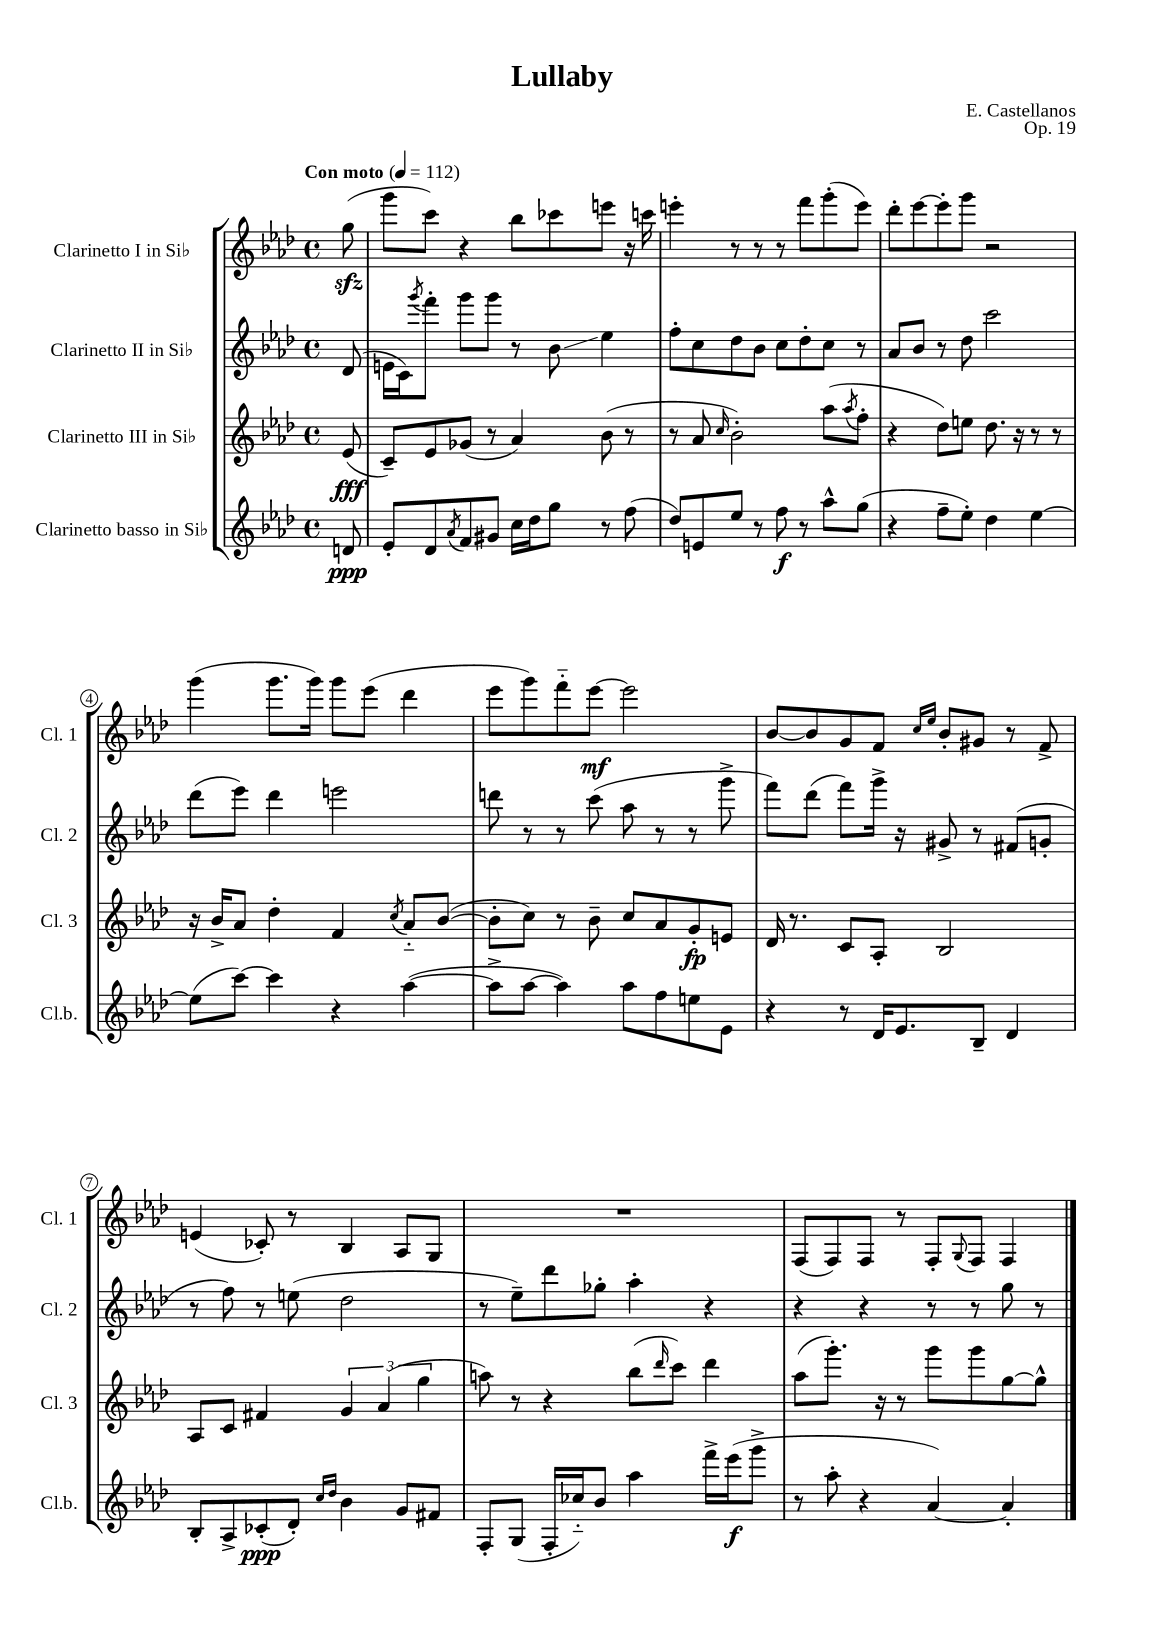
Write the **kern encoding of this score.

**kern	**kern	**kern	**kern
*staff4	*staff3	*staff2	*staff1
*clefG2	*clefG2	*clefG2	*clefG2
*k[b-e-a-d-]	*k[b-e-a-d-]	*k[b-e-a-d-]	*k[b-e-a-d-]
*M4/4	*M4/4	*M4/4	*M4/4
*met(c)	*met(c)	*met(c)	*met(c)
*MM112	*MM112	*MM112	*MM112
8d	(8e-	(8d-	(8gg
=	=	=	=
8e-'	8c~)	16e	8ggg
.	.	16c)	.
.	.	8qggg	.
8d-	8e-	8fff'	8ccc)
8qa-	.	.	.
8f	(8g-	8ggg	4r
8g#	8r	8ggg	.
16cc	4a-)	8r	8bb-
16dd-	.	.	.
8gg	.	8b-	8ccc-
8r	(8b-	4ee-	8eee
(8ff	8r	.	16r
.	.	.	16ccc
=	=	=	=
8dd-)	8r	8ff'	4eee'
8e	8a-	8cc	.
.	16qqcc	.	.
8ee-	2b-')	8dd-	8r
8r	.	8b-	8r
8ff	.	8cc	8r
8r	.	8dd-'	8fff
8aa-^^	(8aa-	8cc	(8ggg'
.	8qaa-	.	.
(8gg	8ff'	8r	8eee)
=	=	=	=
4r	4r	8a-	8ddd-'
.	.	8b-	[8eee-
8ff~	8dd-)	8r	8eee-']
8ee-')	8ee	8dd-	8ggg
4dd-	8.dd-	2ccc	2r
.	16r	.	.
[4ee-	8r	.	.
.	8r	.	.
=	=	=	=
(8ee-]	16r	(8ddd-	(4ggg
.	16b-^	.	.
[8ccc)	8a-	8eee-)	.
4ccc]	4dd-'	4ddd-	8.ggg
.	.	.	16ggg)
4r	4f	2eee	8ggg
.	.	.	(8eee-
.	8qcc	.	.
([4aa-	8a-'~	.	4ddd-
.	([8b-	.	.
=	=	=	=
8aa-^]	8b-']	8ddd	8eee-
[8aa-	8cc)	8r	8ggg)
4aa-])	8r	8r	8fff'~
.	8b-~	(8ccc	[8eee-
8aa-	8cc	8aa-	2eee-]
8ff	8a-	8r	.
8ee	8g'	8r	.
8e-	8e	8ggg^	.
=	=	=	=
4r	16d-	8fff)	[8b-
.	8.r	.	.
.	.	(8ddd-	8b-]
8r	8c	8fff)	8g
16d-	8A-'	16ggg^	8f
8.e-	.	16r	.
.	.	.	16qqcc
.	.	.	16qqee-
.	2B-	8g#^	8b-'
8B-~	.	8r	8g#
4d-	.	(8f#	8r
.	.	8g'	8f^
=	=	=	=
8B-'	8A-	8r	(4e
8A-^	8c	8ff)	.
(8c-'	4f#	8r	8c-')
8d-')	.	(8ee	8r
16qqcc	.	.	.
16qqdd-	.	.	.
4b-	6g	2dd-	4B-
.	(6a-	.	.
8g	.	.	8A-
.	6gg	.	.
8f#	.	.	8G
=	=	=	=
8F'	8aa)	8r	1r
(8G	8r	8ee-~)	.
16F'	4r	8ddd-	.
16cc-'~)	.	.	.
8b-	.	8gg-'	.
4aa-	(8bb-	4aa-'	.
.	16qqddd-	.	.
.	8ccc)	.	.
16fff^	4ddd-	4r	.
(16eee-	.	.	.
8ggg^	.	.	.
=	=	=	=
8r	(8aa-	4r	(8F
8aa-'	8.ggg')	.	8F)
4r	.	4r	8F
.	16r	.	.
.	8r	.	8r
[4a-)	8ggg	8r	8F'
.	.	.	8qqG
.	8ggg	8r	8F
4a-']	[8gg	8gg	4F
.	8gg^^]	8r	.
==	==	==	==
*-	*-	*-	*-
